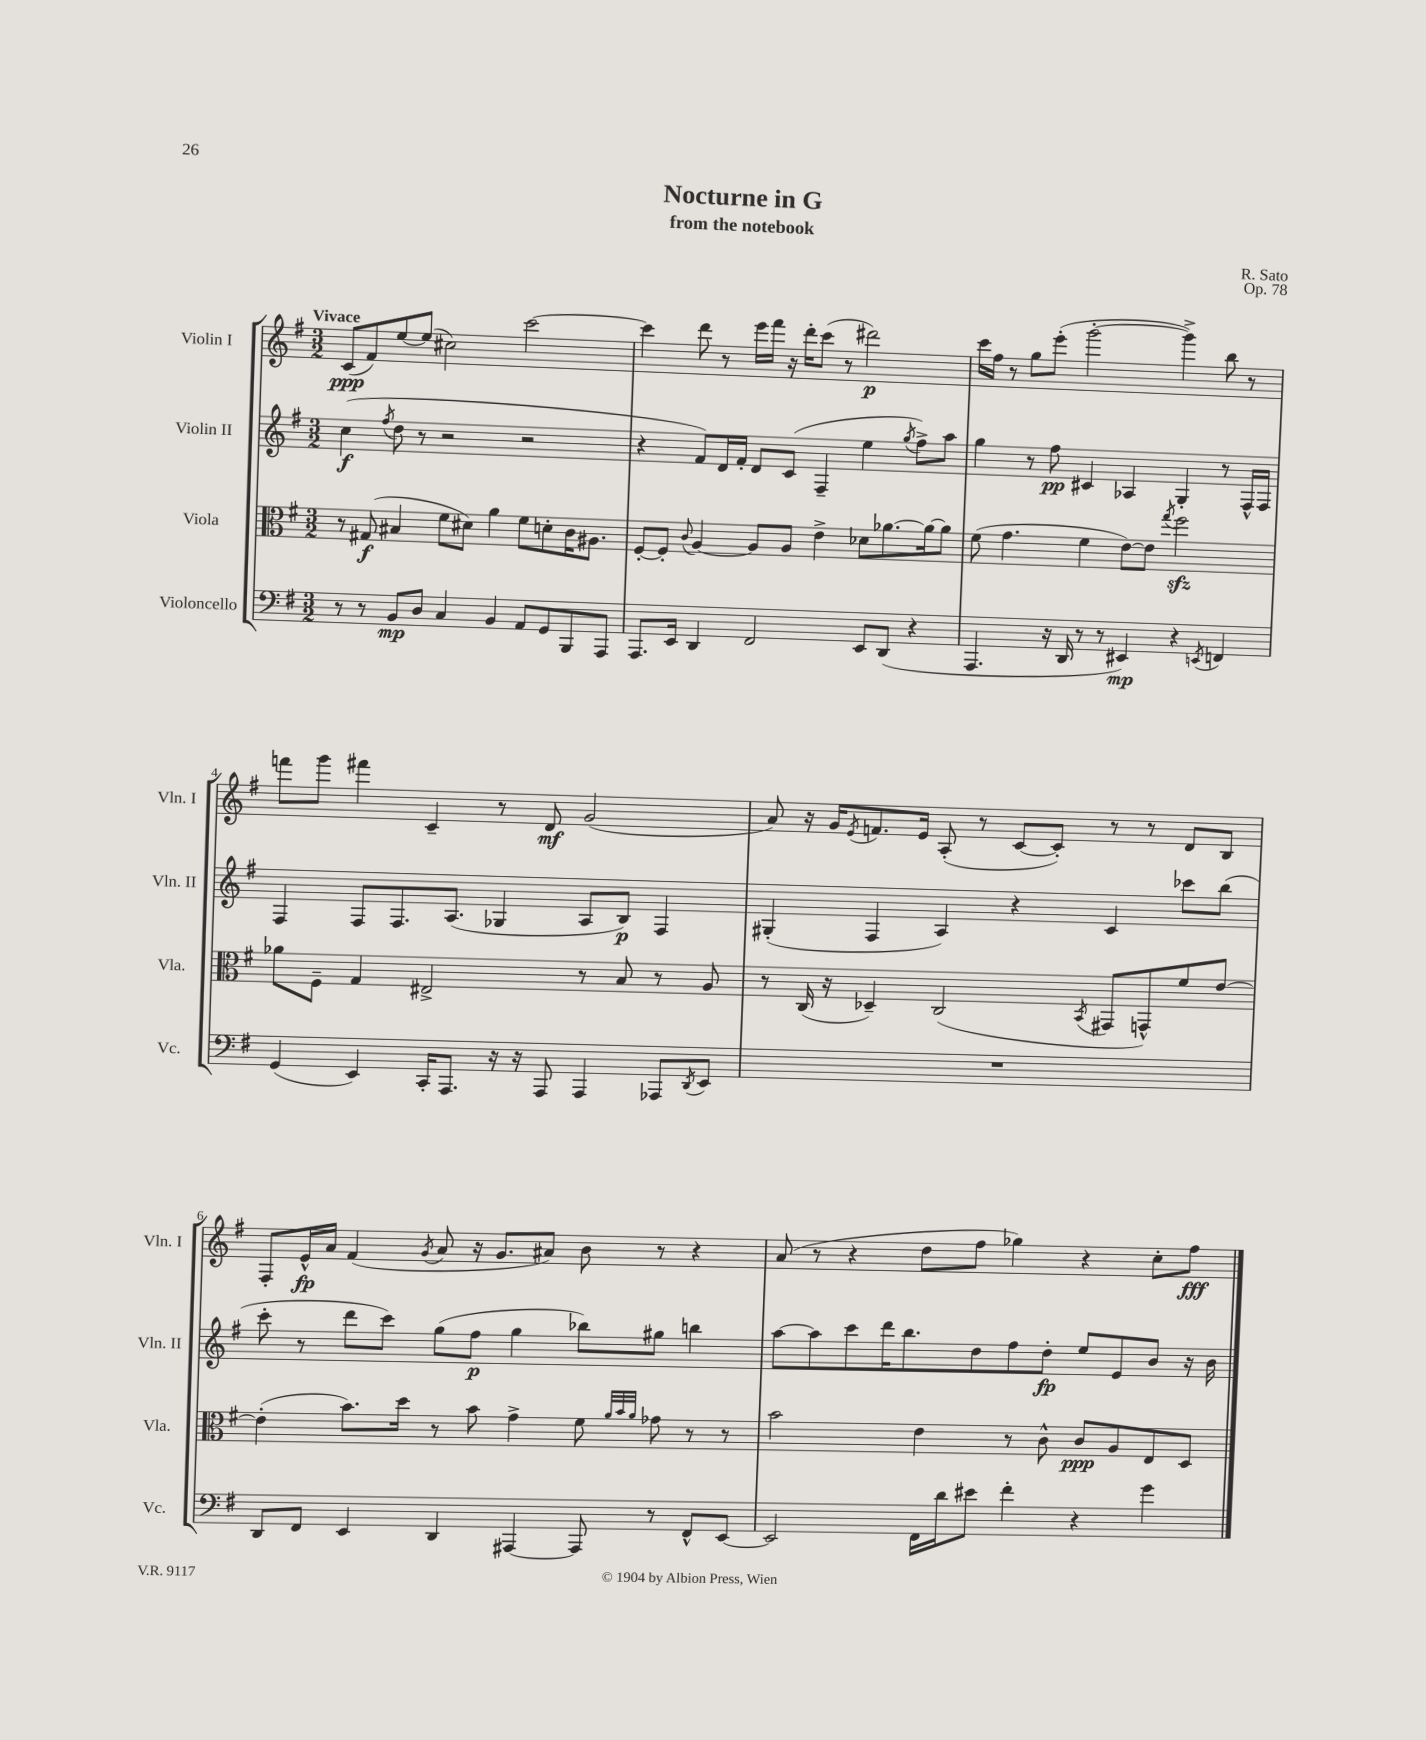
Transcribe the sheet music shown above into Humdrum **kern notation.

**kern	**dynam	**kern	**dynam	**kern	**dynam	**kern	**dynam
*part4	*part4	*part3	*part3	*part2	*part2	*part1	*part1
*staff4	*staff4	*staff3	*staff3	*staff2	*staff2	*staff1	*staff1
*I"Violoncello	*	*I"Viola	*	*I"Violin II	*	*I"Violin I	*
*I'Vc.	*	*I'Vla.	*	*I'Vln. II	*	*I'Vln. I	*
*clefF4	*	*clefC3	*	*clefG2	*	*clefG2	*
*k[f#]	*	*k[f#]	*	*k[f#]	*	*k[f#]	*
*M3/2	*	*M3/2	*	*M3/2	*	*M3/2	*
=1	=1	=1	=1	=1	=1	=1	=1
!	!	!	!	!	!	!LO:TX:a:B:t=Vivace	!
8r	.	8r	.	(4cc\	f	(8c/L	ppp
8r	.	(8G#X/	f	.	.	8f#/)	.
.	.	.	.	8qff#/	.	.	.
8BB/L	mp	4B#X/	.	8dd\	.	[8ee/	.
8D/J	.	.	.	8r	.	(8ee/J]	.
4C/	.	8f#\L	.	2r	.	2cc#X\)	.
.	.	8d#X\J)	.	.	.	.	.
4BB/	.	4a\	.	.	.	.	.
8AA/L	.	8f#\L	.	2r	.	[2ccc\	.
8GG/	.	8dn'\	.	.	.	.	.
8BBB/	.	16c\K	.	.	.	.	.
.	.	8.A#X\J	.	.	.	.	.
8AAA/J	.	.	.	.	.	.	.
=2	=2	=2	=2	=2	=2	=2	=2
8.AAA/L	.	[8F#'/L	.	4r	.	4ccc\]	.
.	.	8F#'/J]	.	.	.	.	.
16EE/Jk	.	.	.	.	.	.	.
.	.	8qqc/	.	.	.	.	.
4DD/	.	[4A/	.	8f#/L)	.	8ddd\	.
.	.	.	.	16d/L	.	8r	.
.	.	.	.	16f#'/JJ	.	.	.
2FF#/	.	8A/L]	.	8d/L	.	16eee\LL	.
.	.	.	.	.	.	16fff#\JJ	.
.	.	8A/J	.	(8c/J	.	16r	.
.	.	.	.	.	.	16ddd'\KL	.
.	.	4e^\	.	4F#~/	.	(8ccc\J	.
.	.	.	.	.	.	8r	.
8EE/L	.	8d-X\L	.	4ee\	.	2ddd#X\)	p
(8DD/J	.	[8.a-X\	.	.	.	.	.
.	.	.	.	8qgg/	.	.	.
4r	.	.	.	8ff#^\L)	.	.	.
.	.	16a-\k_	.	.	.	.	.
.	.	8a-\J]	.	8aa\J	.	.	.
=3	=3	=3	=3	=3	=3	=3	=3
4.AAA/	.	(8f#\	.	4gg\	.	16ccc\LL	.
.	.	.	.	.	.	16ff#\JJ	.
.	.	4.g\	.	.	.	8r	.
.	.	.	.	8r	.	8gg\L	.
16r	.	.	.	8ff#\	pp	(8eee'\J	.
16DD/	.	.	.	.	.	.	.
8r	.	4f#\	.	4c#X/	.	[2ggg'\	.
8r	.	.	.	.	.	.	.
4EE#X/)	mp	[8e\L)	.	4A-X/	.	.	.
.	.	8e\J]	.	.	.	.	.
.	.	8qgg/	.	.	.	.	.
4r	.	2ff#zz\	.	4G'/	.	4ggg^\])	.
8qEEn/	.	.	.	.	.	.	.
4FFn/	.	.	.	8r	.	8bb\	.
.	.	.	.	16F#^^/LL	.	8r	.
.	.	.	.	16F#/JJ	.	.	.
!!LO:LB:g=z
=4	=4	=4	=4	=4	=4	=4	=4
(4GG/	.	8a-X\L	.	4F#/	.	8fffn\L	.
.	.	8F#~\J	.	.	.	8ggg\J	.
4EE/)	.	4G/	.	8F#/L	.	4fff#X\	.
.	.	.	.	8.F#/	.	.	.
16CC'/KL	.	2E#X^/	.	.	.	4c~/	.
8.AAA/J	.	.	.	(8.A/J	.	.	.
16r	.	.	.	4G-X/	.	8r	.
16r	.	.	.	.	.	.	.
8AAA/	.	.	.	.	.	8d/	mf
4AAA/	.	8r	.	8A/L	.	(2g/	.
.	.	8B/	.	8B/J)	p	.	.
8AAA-X/L	.	8r	.	4F#/	.	.	.
8qDD/	.	.	.	.	.	.	.
8EE/J	.	8A/	.	.	.	.	.
=5	=5	=5	=5	=5	=5	=5	=5
1.r	.	8r	.	(4G#X'/	.	8a/)	.
.	.	(16C/	.	.	.	16r	.
.	.	16r	.	.	.	16g/KL	.
.	.	.	.	.	.	8qe/	.
.	.	4D-X~/)	.	4F#/	.	8.fn/	.
.	.	.	.	.	.	16e/Jk	.
.	.	(2C/	.	4A/)	.	(8A'/	.
.	.	.	.	.	.	8r	.
.	.	.	.	4r	.	[8c/L	.
.	.	.	.	.	.	8c'/J])	.
.	.	8qBB/	.	.	.	.	.
.	.	8GG#X/L	.	4c/	.	8r	.
.	.	8GGn^^/)	.	.	.	8r	.
.	.	8f#/	.	8ccc-X\L	.	8d/L	.
.	.	[8e/J	.	(8bb\J	.	8B/J	.
!!LO:LB:g=z
=6	=6	=6	=6	=6	=6	=6	=6
8DD/L	.	(4e'\]	.	8ccc'\	.	8F#'/L	.
8FF#/J	.	.	.	8r	.	16e^^/L	fp
.	.	.	.	.	.	16a/JJ	.
4EE/	.	8.b\L)	.	8ddd\L	.	(4f#/	.
.	.	.	.	8ccc\J)	.	.	.
.	.	16dd\Jk	.	.	.	.	.
.	.	.	.	.	.	8qg/	.
4DD/	.	8r	.	(8gg\L	.	8a/	.
.	.	8b\	.	8ff#\J	p	16r	.
.	.	.	.	.	.	8.g/L	.
[4AAA#X/	.	4g^\	.	4gg\	.	.	.
.	.	.	.	.	.	8a#X/J)	.
8AAA#/]	.	8f#\	.	8bb-X\L)	.	8b\	.
.	.	32qqa/LLL	.	.	.	.	.
.	.	32qqb/	.	.	.	.	.
.	.	32qqa/JJJ	.	.	.	.	.
8r	.	8g-X\	.	8gg#X\J	.	8r	.
8FF#^^/L	.	8r	.	4bbn\	.	4r	.
[8EE/J	.	8r	.	.	.	.	.
=7	=7	=7	=7	=7	=7	=7	=7
2EE/]	.	2b\	.	[8aa\L	.	(8a/	.
.	.	.	.	8aa\]	.	8r	.
.	.	.	.	8ccc\	.	4r	.
.	.	.	.	16ddd\K	.	.	.
.	.	.	.	8.bb\	.	.	.
16FF#\LL	.	4e\	.	.	.	8dd\L	.
16d\J	.	.	.	.	.	.	.
8e#X\J	.	.	.	8dd\	.	8ff#\J	.
4f#'\	.	8r	.	8ff#\	.	4gg-X\)	.
.	.	8c^^\	.	8dd'\J	fp	.	.
4r	.	8c/L	ppp	8ee/L	.	4r	.
.	.	8A/	.	8e/	.	.	.
4g\	.	8E/	.	8b/J	.	8cc'\L	.
.	.	8D/J	.	16r	.	8ff#\J	fff
.	.	.	.	16b\	.	.	.
==	==	==	==	==	==	==	==
*-	*-	*-	*-	*-	*-	*-	*-
